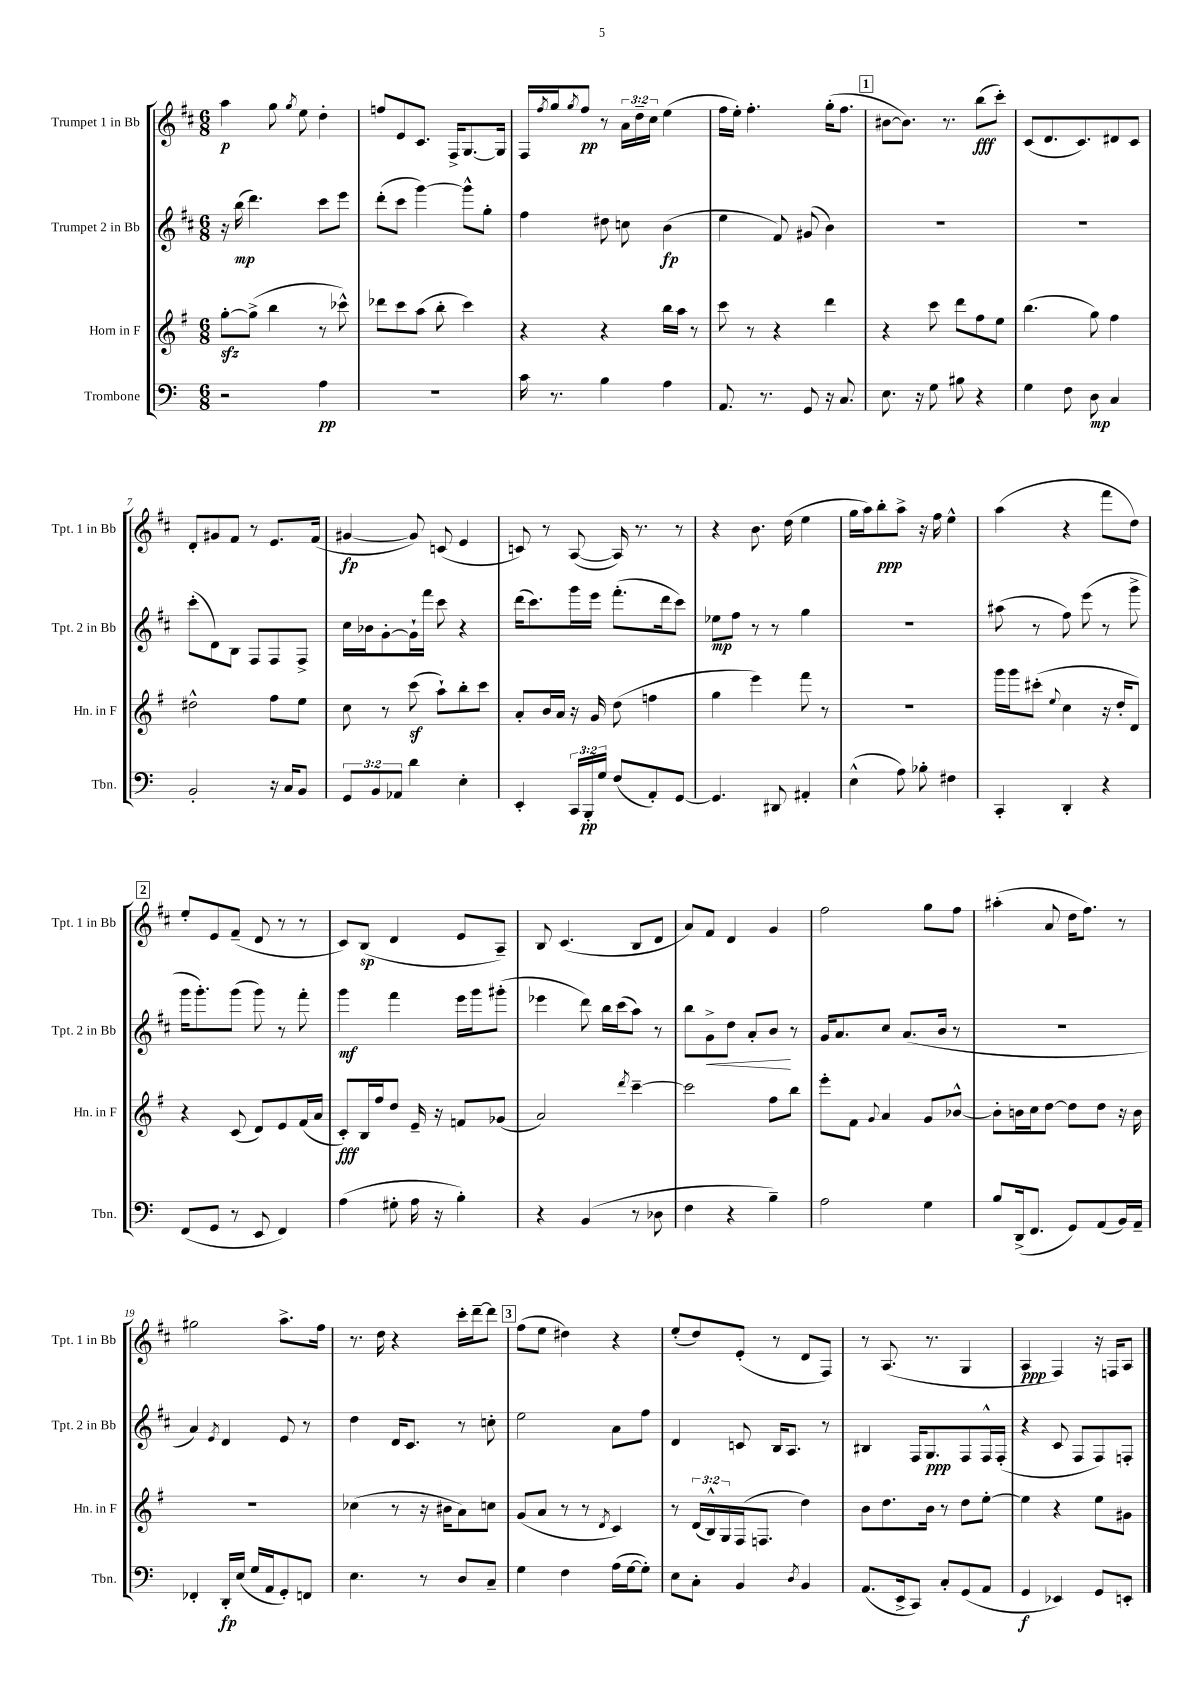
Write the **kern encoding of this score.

**kern	**kern	**kern	**kern
*staff4	*staff3	*staff2	*staff1
*clefF4	*clefG2	*clefG2	*clefG2
*k[]	*k[f#]	*k[f#c#]	*k[f#c#]
*M6/8	*M6/8	*M6/8	*M6/8
2r	[8gg'	16r	4aa
.	.	(16bb	.
.	(8gg^]	4.ddd)	.
.	4bb	.	8gg
.	.	.	8qgg
.	.	.	8ee
4A	8r	8ccc#	4dd'
.	8ccc-^^)	8eee	.
=	=	=	=
2.r	8ddd-	(8ddd'	8ff
.	8ccc	8ccc#	8e
.	(8aa	[4ggg)	8.c#
.	8bb'	.	.
.	.	.	16F#^
.	4ccc)	8ggg^^]	[8.G
.	.	8gg'	.
.	.	.	16G]
=	=	=	=
16c	4r	4ff#	16F#
.	.	.	8qff#
8.r	.	.	16gg
.	.	.	8qgg
.	.	.	8ff#
4B	4r	8dd#	8r
.	.	8cc	24a
.	.	.	24dd~
.	.	.	24cc#
4A	16bb	(4b	(4ee
.	16aa	.	.
.	8r	.	.
=	=	=	=
8.AA	8ccc	4ee	16ff#
.	.	.	16ee')
.	8r	.	4.ff#'
8.r	.	.	.
.	4r	8f#)	.
8GG	.	(8g#	.
16r	4ddd	4b)	(16gg'
8.C	.	.	8.ff#
=	=	=	=
8.E	4r	2.r	[8b#
.	.	.	8.b#])
16r	.	.	.
8G	8ccc	.	.
.	.	.	8.r
8B#	8ddd	.	.
4r	8ff#	.	(8bb
.	8ee	.	8ccc#')
=	=	=	=
4G	(4.bb	2.r	(8c#
.	.	.	8.d
8F	.	.	.
.	.	.	8.c#)
8D	8gg)	.	.
4C	4ff#	.	8d#
.	.	.	8c#
=	=	=	=
2BB'	2dd#^^	(8ccc#'	8d'
.	.	8d)	8g#
.	.	8B	8f#
.	.	8F#	8r
16r	8ff#	8F#	8.e
16C	.	.	.
8BB	8ee	8F#^	.
.	.	.	(16f#
=	=	=	=
12GG	8cc	16cc#	[4g#
.	.	16b-	.
12BB	.	.	.
.	8r	[8g'	.
12AA-	.	.	.
4d	(8ccc	16g`]	8g#])
.	.	16fff#	.
.	8aa`)	8ccc#	(8c
4E'	8bb'	4r	4e
.	8ccc	.	.
=	=	=	=
4EE'	8a'	(16ddd	8c)
.	.	8.ccc#)	.
.	16b	.	8r
.	16a	.	.
24CC	16r	16ggg	([8A
24BBB'	.	.	.
.	16g	16eee	.
24G	.	.	.
(8F	(8dd	(8.fff#'	16A])
.	.	.	8.r
8AA')	4ff	.	.
.	.	16ddd	.
[8GG	.	8ccc#)	8r
=	=	=	=
4.GG]	4gg	8ee-	4r
.	.	8ff#	.
.	4eee)	8r	8.b
8DD#	.	8r	.
.	.	.	(16dd
4AA#'	8fff#	4gg	4ee
.	8r	.	.
=	=	=	=
(4E^^	2.r	2.r	16gg
.	.	.	16aa)
.	.	.	8bb'
8A)	.	.	8aa^
8B-'	.	.	16r
.	.	.	16ff#
4F#	.	.	4ee^^
=	=	=	=
4CC'	16ggg	(8aa#	(4aa
.	16ggg	.	.
.	(8ccc#'	8r	.
.	8qqee	.	.
4DD'	4cc	8ff#)	4r
.	.	(8eee	.
4r	16r	8r	8fff#
.	16dd'	.	.
.	8d)	8ggg^	8dd)
=	=	=	=
(8FF	4r	16ggg	8ee'
.	.	8.ggg')	.
8GG	.	.	8e
8r	(8c	(8ggg	(8f#~
8EE	8d)	8ggg)	8d
4FF)	8e	8r	8r
.	(16f#	8fff#'	8r
.	16a	.	.
=	=	=	=
(4A	8c')	4ggg	8c#)
.	16B	.	(8B
.	16ff#	.	.
8G#'	8dd	4fff#	4d
16A	16e~	.	.
16r	16r	.	.
4B')	8f	16eee	8e
.	.	16ggg	.
.	(8g-	(8ggg#'	8A~)
=	=	=	=
4r	2a)	4eee-	8B
.	.	.	(4.c#
(4BB	.	8ddd)	.
.	.	16bb	.
.	.	(16ccc#	.
.	8qddd	.	.
8r	[4ccc~	8aa)	8B
8D-	.	8r	8d
=	=	=	=
4F	2ccc]	8bb	8a)
.	.	8g^	8f#
4r	.	8dd	4d
.	.	8a'	.
4B~)	8ff#	8b	4g
.	8bb	8r	.
=	=	=	=
2A	8eee'	16g	2ff#
.	.	8.a	.
.	8f#	.	.
.	8qqg	.	.
.	4a	8cc#	.
.	.	(8.a	.
4G	8g	.	8gg
.	.	16b	.
.	[8b-^^	8r	8ff#
=	=	=	=
8B	8b-']	2.r	(4aa#'
(16DD^	16b	.	.
8.FF	16cc	.	.
.	[8dd	.	8a
8GG)	8dd]	.	16dd
.	.	.	8.ff#)
(8AA	8dd	.	.
16BB)	16r	.	8r
16AA~	16b	.	.
=	=	=	=
4FF-'	2.r	4a)	2gg#
.	.	8qe	.
16DD'	.	4d	.
(16E	.	.	.
16G	.	.	.
16AA	.	.	.
8GG')	.	8e	8.aa^
8FF	.	8r	.
.	.	.	16ff#
=	=	=	=
4.E	(4cc-	4dd	8.r
.	.	.	16dd
.	8r	16d	4r
.	.	8.c#	.
8r	16r	.	.
.	16b#	.	.
8D	8a)	8r	16ccc#'
.	.	.	[16ddd~
8C~	8cc	8cc'	8ddd]
=	=	=	=
4G	(8g	2ee	(8ff#
.	8a	.	8ee
4F	8r	.	4dd#)
.	8r	.	.
.	8qd	.	.
(16A	4c)	8a	4r
[16G	.	.	.
8G'])	.	8ff#	.
=	=	=	=
8E	8r	4d	(8ee'
8C'	(24d	.	8dd)
.	24B^^)	.	.
.	24G	.	.
4BB	(16F#	8c	(8e'
.	8.F	.	.
.	.	16B	8r
.	.	8.A	.
8qD	.	.	.
4BB	4dd)	.	8d
.	.	8r	8F#)
=	=	=	=
(8.AA	8b	4B#	8r
.	8.dd	.	(8.A
16EE^	.	.	.
8CC)	.	16F#	.
.	16b	8.G	8.r
8C'	8r	.	.
(8GG	8dd	8F#	4G
8AA	[8ee'	16F#^^	.
.	.	(16F#'	.
=	=	=	=
4GG	4ee]	4r	4A
4EE-)	4r	8c#	4F#)
.	.	8F#	.
8GG	8ee	8F#)	16r
.	.	.	16F
8EE'	8g#	8F'	8A
==	==	==	==
*-	*-	*-	*-
